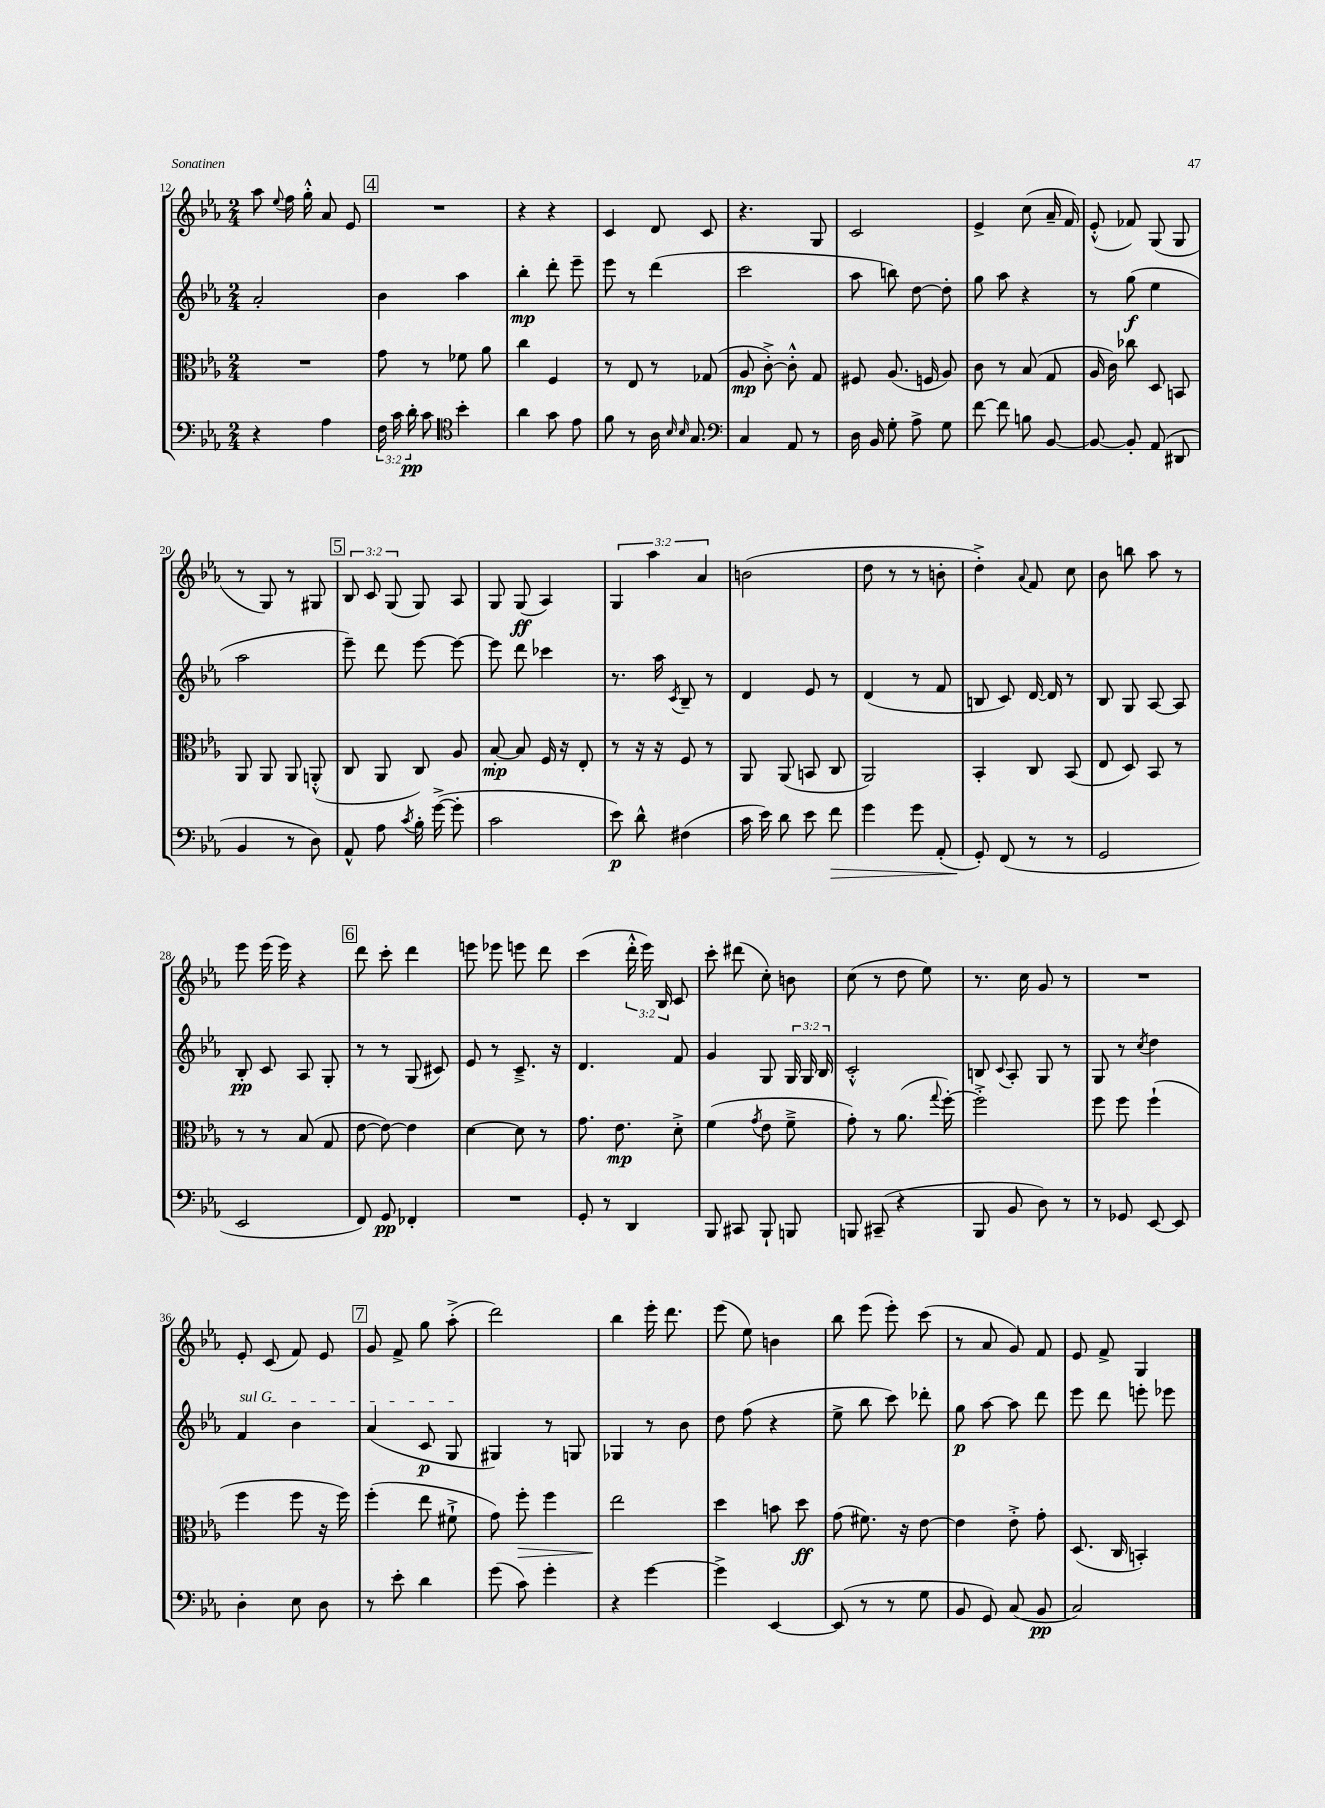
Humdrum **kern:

**kern	**dynam	**kern	**dynam	**kern	**dynam	**kern	**dynam
*part4	*part4	*part3	*part3	*part2	*part2	*part1	*part1
*staff4	*staff4	*staff3	*staff3	*staff2	*staff2	*staff1	*staff1
*clefF4	*	*clefC3	*	*clefG2	*	*clefG2	*
*k[b-e-a-]	*	*k[b-e-a-]	*	*k[b-e-a-]	*	*k[b-e-a-]	*
*M2/4	*	*M2/4	*	*M2/4	*	*M2/4	*
=12	=12	=12	=12	=12	=12	=12	=12
4r	.	2r	.	2a-'/	.	8aa-\	.
.	.	.	.	.	.	8qqee-/	.
.	.	.	.	.	.	16ff\	.
.	.	.	.	.	.	16gg'^^\	.
4A-\	.	.	.	.	.	8a-/	.
.	.	.	.	.	.	8e-/	.
!!LO:REH:place=s1:t=4
=13	=13	=13	=13	=13	=13	=13	=13
24F\	.	8g\	.	4b-\	.	2r	.
24c\	.	.	.	.	.	.	.
24d'\	pp	.	.	.	.	.	.
8c\	.	8r	.	.	.	.	.
*clefC4	*	*	*	*	*	*	*
4b-'\	.	8f-X\	.	4aa-\	.	.	.
.	.	8a-\	.	.	.	.	.
=14	=14	=14	=14	=14	=14	=14	=14
4a-\	.	4cc\	.	4bb-'\	mp	4r	.
8g\	.	4F/	.	8ddd'\	.	4r	.
8e-\	.	.	.	8eee-~\	.	.	.
=15	=15	=15	=15	=15	=15	=15	=15
8f\	.	8r	.	8eee-\	.	4c/	.
8r	.	8E-/	.	8r	.	.	.
16A-\	.	8r	.	(4ddd\	.	8d/	.
16qqB-/	.	.	.	.	.	.	.
16qqB-/	.	.	.	.	.	.	.
8.G/	.	.	.	.	.	.	.
.	.	(8G-X/	.	.	.	8c/	.
=16	=16	=16	=16	=16	=16	=16	=16
*clefF4	*	*	*	*	*	*	*
4C/	.	8A-/	mp	2ccc\	.	4.r	.
.	.	[8c'^\)	.	.	.	.	.
8AA-/	.	8c'^^\]	.	.	.	.	.
8r	.	8G/	.	.	.	8G/	.
=17	=17	=17	=17	=17	=17	=17	=17
16D\	.	8F#X/	.	8aa-\	.	2c/	.
16BB-/	.	.	.	.	.	.	.
8G'\	.	(8.A-/	.	8bbn\)	.	.	.
8A-^\	.	.	.	[8dd\	.	.	.
.	.	16Fn/	.	.	.	.	.
8G\	.	8A-/)	.	8dd'\]	.	.	.
=18	=18	=18	=18	=18	=18	=18	=18
[8f\	.	8c\	.	8gg\	.	4e-^/	.
8f\]	.	8r	.	8aa-\	.	.	.
8Bn\	.	(8B-/	.	4r	.	(8cc\	.
[8BB-/	.	8G/	.	.	.	16a-~/	.
.	.	.	.	.	.	16f/)	.
=19	=19	=19	=19	=19	=19	=19	=19
8BB-/_	.	16A-/	.	8r	.	(8e-'^^/	.
.	.	16c\)	.	.	.	.	.
8BB-'/]	.	8cc-X\	.	(8gg\	f	8f-X/)	.
(8AA-/	.	8D/	.	4ee-\	.	(8G/	.
8DD#X/	.	8BBn/	.	.	.	8G/	.
!!LO:LB:g=z
=20	=20	=20	=20	=20	=20	=20	=20
4BB-/	.	8AA-/	.	2aa-\	.	8r	.
.	.	8AA-/	.	.	.	8G/)	.
8r	.	8AA-/	.	.	.	8r	.
8D\)	.	(8AAn'^^/	.	.	.	8G#X/	.
!!LO:REH:place=s1:t=5
=21	=21	=21	=21	=21	=21	=21	=21
8AA-^^/	.	8C/	.	8eee-~\)	.	12B-/	.
.	.	.	.	.	.	12c/	.
8A-\	.	8AA-/	.	8ddd\	.	.	.
.	.	.	.	.	.	(12G/	.
8qc/	.	.	.	.	.	.	.
16B-'\	.	8C/)	.	[8eee-\	.	8G/)	.
([16g^\	.	.	.	.	.	.	.
8g'\]	.	8A-/	.	8eee-\_	.	8A-/	.
=22	=22	=22	=22	=22	=22	=22	=22
2c\	.	[8B-'/	mp	8eee-\]	.	8G/	.
.	.	8B-/]	.	8ddd\	.	(8G/	ff
.	.	16F/	.	4ccc-X\	.	4A-/)	.
.	.	16r	.	.	.	.	.
.	.	8E-'/	.	.	.	.	.
=23	=23	=23	=23	=23	=23	=23	=23
8e-\)	p	8r	.	8.r	.	6G/	.
8d^^\	.	16r	.	.	.	.	.
.	.	.	.	.	.	6aa-\	.
.	.	16r	.	16aa-\	.	.	.
.	.	.	.	8qc/	.	.	.
(4F#X\	.	8F/	.	8B-~/	.	.	.
.	.	.	.	.	.	6a-/	.
.	.	8r	.	8r	.	.	.
=24	=24	=24	=24	=24	=24	=24	=24
16c\	.	8AA-/	.	4d/	.	(2bn\	.
16e-\)	.	.	.	.	.	.	.
8d\	.	(8AA-/	.	.	.	.	.
8e-\	.	8BBn/	.	8e-/	.	.	.
!	!LO:HP:b	!	!	!	!	!	!
8f\	>	8C/	.	8r	.	.	.
=25	=25	=25	=25	=25	=25	=25	=25
4g\	.	2AA-/)	.	(4d/	.	8dd\	.
.	.	.	.	.	.	8r	.
8g\	.	.	.	8r	.	8r	.
(8AA-'/	.	.	.	8f/	.	8bn'\	.
=26	=26	=26	=26	=26	=26	=26	=26
8GG'/)	.	4BB-'/	.	8Bn/	.	4dd'^\)	.
(8FF/	]	.	.	8c/)	.	.	.
.	.	.	.	.	.	8qqa-/	.
8r	.	8C/	.	[16d/	.	8f/	.
.	.	.	.	16d/]	.	.	.
8r	.	(8BB-/	.	8r	.	8cc\	.
=27	=27	=27	=27	=27	=27	=27	=27
2GG/	.	8E-/	.	8B-/	.	8b-\	.
.	.	8D/)	.	8G/	.	8bbn\	.
.	.	8BB-/	.	[8A-/	.	8aa-\	.
.	.	8r	.	8A-/]	.	8r	.
!!LO:LB:g=z
=28	=28	=28	=28	=28	=28	=28	=28
2EE-/	.	8r	.	8B-'/	pp	8eee-\	.
.	.	8r	.	8c/	.	(16eee-\	.
.	.	.	.	.	.	16eee-\)	.
.	.	(8B-/	.	8A-/	.	4r	.
.	.	8G/	.	8G'/	.	.	.
!!LO:REH:place=s1:t=6
=29	=29	=29	=29	=29	=29	=29	=29
8FF/)	.	[8e-\	.	8r	.	8ddd\	.
8GG/	pp	8e-\_)	.	8r	.	8ccc'\	.
4FF-X'/	.	4e-\]	.	(8G/	.	4ddd\	.
.	.	.	.	8c#X/)	.	.	.
=30	=30	=30	=30	=30	=30	=30	=30
2r	.	[4d\	.	8e-/	.	8eeen\	.
.	.	.	.	8r	.	8eee-X\	.
.	.	8d\]	.	8.c~^/	.	8eeen\	.
.	.	8r	.	.	.	8ddd\	.
.	.	.	.	16r	.	.	.
=31	=31	=31	=31	=31	=31	=31	=31
8GG'/	.	8.g\	.	4.d/	.	(4ccc\	.
8r	.	.	.	.	.	.	.
.	.	8.e-\	mp	.	.	.	.
4DD/	.	.	.	.	.	24ddd'^^\	.
.	.	.	.	.	.	24eee-\)	.
.	.	.	.	.	.	24B-/	.
.	.	8d'^\	.	8f/	.	8c/	.
=32	=32	=32	=32	=32	=32	=32	=32
8BBB-/	.	(4f\	.	4g/	.	8ccc'\	.
8CC#X/	.	.	.	.	.	(8ddd#X\	.
.	.	8qg/	.	.	.	.	.
8BBB-`/	.	8e-\	.	8G/	.	8cc'\)	.
8BBBn/	.	8f~^\	.	24G/	.	8bn\	.
.	.	.	.	24G/	.	.	.
.	.	.	.	24B-/	.	.	.
=33	=33	=33	=33	=33	=33	=33	=33
8BBBn/	.	8g'\)	.	2c'^^/	.	(8cc\	.
(8CC#X~/	.	8r	.	.	.	8r	.
4r	.	(8.a-\	.	.	.	8dd\	.
.	.	.	.	.	.	8ee-\)	.
.	.	8qqgg/	.	.	.	.	.
.	.	[16ff'\)	.	.	.	.	.
=34	=34	=34	=34	=34	=34	=34	=34
8BBB-/	.	2ff'^\]	.	8Bn/	.	8.r	.
.	.	.	.	8qqc/	.	.	.
8BB-/	.	.	.	8A-'/	.	.	.
.	.	.	.	.	.	16cc\	.
8D\)	.	.	.	8G/	.	8g/	.
8r	.	.	.	8r	.	8r	.
=35	=35	=35	=35	=35	=35	=35	=35
8r	.	8ff\	.	8G/	.	2r	.
8GG-X/	.	8ff\	.	8r	.	.	.
.	.	.	.	8qcc/	.	.	.
[8EE-/	.	(4ff`\	.	4dd\	.	.	.
8EE-/]	.	.	.	.	.	.	.
!!LO:LB:g=z
=36	=36	=36	=36	=36	=36	=36	=36
!	!	!	!	!LO:TX:a:i:t=sul G	!	!	!
4D'\	.	4ff\	.	4f/	.	8e-'/	.
.	.	.	.	.	.	(8c/	.
8E-\	.	8ff\	.	4b-\	.	8f/)	.
8D\	.	16r	.	.	.	8e-/	.
.	.	16ff\)	.	.	.	.	.
!!LO:REH:place=s1:t=7
=37	=37	=37	=37	=37	=37	=37	=37
8r	.	(4ff'\	.	(4a-/	.	8g/	.
8e-'\	.	.	.	.	.	8f^/	.
4d\	.	8ee-\	.	8c/	p	8gg\	.
.	.	8f#X`^\	.	8G/	.	(8aa-'^\	.
=38	=38	=38	=38	=38	=38	=38	=38
(8g\	.	8g\)	.	4G#X/)	.	2ddd\)	.
!	!	!	!LO:HP:b	!	!	!	!
8c\)	.	8ff'\	>	.	.	.	.
4g'\	.	4ff\	.	8r	.	.	.
.	.	.	.	8Gn/	.	.	.
=39	=39	=39	=39	=39	=39	=39	=39
4r	.	2ee-\	.	4G-X/	.	4bb-\	.
[4g\	.	.	.	8r	.	16eee-'\	.
.	.	.	.	.	.	8.ddd\	.
.	.	.	.	8b-\	.	.	.
.	.	.	]	.	.	.	.
=40	=40	=40	=40	=40	=40	=40	=40
4g^\]	.	4dd\	.	8dd\	.	(8eee-\	.
.	.	.	.	(8ff\	.	8ee-\)	.
[4EE-/	.	8bn\	.	4r	.	4bn\	.
.	.	8dd\	ff	.	.	.	.
=41	=41	=41	=41	=41	=41	=41	=41
(8EE-/]	.	(8g\	.	8ee-^\	.	8bb-\	.
8r	.	8.f#X\)	.	8bb-\	.	(8eee-\	.
8r	.	.	.	8ccc\)	.	8eee-'\)	.
.	.	16r	.	.	.	.	.
8G\	.	[8e-\	.	8ddd-X'\	.	(8ccc\	.
=42	=42	=42	=42	=42	=42	=42	=42
8BB-/	.	4e-\]	.	8gg\	p	8r	.
8GG/)	.	.	.	[8aa-\	.	8a-/	.
(8C/	.	8e-'^\	.	8aa-\]	.	8g/)	.
8BB-/	pp	8g'\	.	8ddd\	.	8f/	.
=43	=43	=43	=43	=43	=43	=43	=43
2C/)	.	(8.D/	.	8eee-\	.	8e-/	.
.	.	.	.	8ddd\	.	8f^/	.
.	.	16C/	.	.	.	.	.
.	.	4BBn'/)	.	8eeen'\	.	4G/	.
.	.	.	.	8eee-X\	.	.	.
==	==	==	==	==	==	==	==
*-	*-	*-	*-	*-	*-	*-	*-
